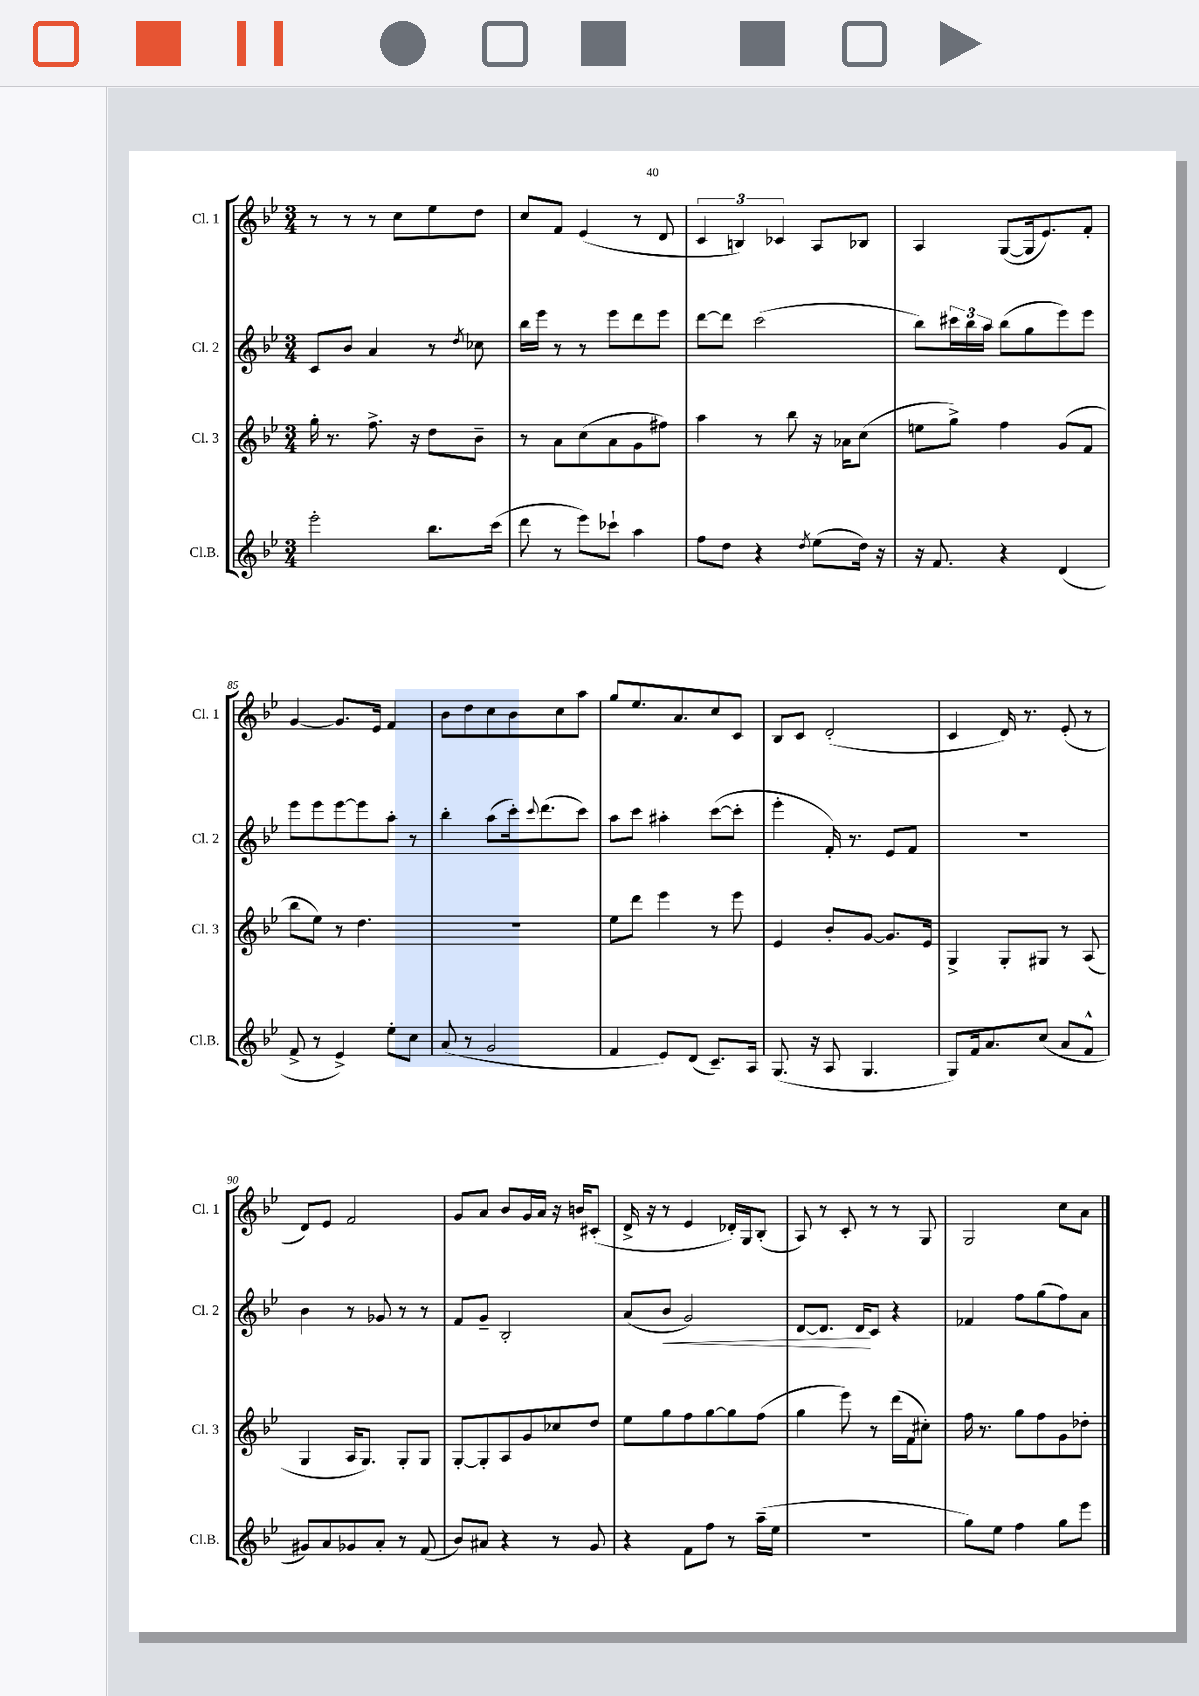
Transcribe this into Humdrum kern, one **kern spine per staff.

**kern	**kern	**kern	**kern
*staff4	*staff3	*staff2	*staff1
*clefG2	*clefG2	*clefG2	*clefG2
*k[b-e-]	*k[b-e-]	*k[b-e-]	*k[b-e-]
*M3/4	*M3/4	*M3/4	*M3/4
2eee-'\	16gg'\	8c/L	8r
.	8.r	.	.
.	.	8b-/J	8r
.	8.ff^\	4a/	8r
.	.	.	8cc\L
.	16r	.	.
8.bb-\L	8dd\L	8r	8ee-\
.	.	8qdd/	.
.	8b-~\J	8cc-\	8dd\J
(16ccc\Jk	.	.	.
=	=	=	=
8ddd\	8r	16bb-\LL	8cc/L
.	.	16eee-\JJ	.
8r	8a\L	8r	8f/J
8eee-\L)	(8cc\	8r	(4e-/
8ccc-`\J	8a\	8eee-\L	.
4aa\	8g\	8ddd\	8r
.	8ff#\J)	8eee-\J	8d/
=	=	=	=
8ff\L	4aa\	[8ddd\L	6c/
8dd\J	.	8ddd\]J	.
.	.	.	6B/)
4r	8r	(2ccc\	.
.	.	.	6c-/
.	8bb-\	.	.
8qdd/	.	.	.
(8ee-\L	16r	.	8A/L
.	16a-\LK	.	.
16dd\Jk)	(8cc\J	.	8B-/J
16r	.	.	.
=	=	=	=
16r	8ee\L	8bb-\L)	4A/
8.f/	.	.	.
.	8gg^\J)	24ccc#\L	.
.	.	24bb-\	.
.	.	24aa\JJ	.
4r	4ff\	(8bb-\L	([8G/L
.	.	8gg\	16G/]k
.	.	.	8.e-/)
(4d/	(8g/L	8eee-\)	.
.	8f/J	8eee-\J	8f'/J
=	=	=	=
8f^/	8bb-\L	8eee-\L	[4g/
8r	8ee-\J)	8eee-\	.
4e-^/)	8r	[8eee-\	8.g/]L
.	4.dd\	8eee-\]	.
.	.	.	16e-/Jk
8ee-'\L	.	8aa'\J	4f/
8cc\J	.	8r	.
=	=	=	=
(8a/	2.r	4bb-'\	8b-\L
8r	.	.	8dd\
2g/	.	(8aa\L	8cc\
.	.	16ccc'\k)	8b-\
.	.	8qqccc/	.
.	.	(8.ddd\	.
.	.	.	8cc\
.	.	8ccc\J)	8aa\J
=	=	=	=
4f/	8ee-\L	8aa\L	8gg/L
.	8ddd\J	8ccc\J	8.ee-/
8e-/L)	4eee-\	4aa#'\	.
.	.	.	8.a/
(8d/J	.	.	.
8.c~/L)	8r	([8ccc\L	8cc/
.	8eee-\	8ccc'\]J	8c/J
16A/Jk	.	.	.
=	=	=	=
(8.G/	4e-/	4eee-'\	8B-/L
.	.	.	8c/J
16r	.	.	.
8A/	8b-'/L	16f'/)	(2d'/
.	.	8.r	.
4.G/	[8g/J	.	.
.	8.g/]L	8e-/L	.
.	.	8f/J	.
.	16e-/Jk	.	.
=	=	=	=
8G/L)	4G^/	2.r	4c/
16f/k	.	.	.
8.a/	.	.	.
.	8G'/L	.	16d/)
.	.	.	8.r
(8cc/J	8G#/J	.	.
8a/L	8r	.	(8e-'/
8f^^/J	(8A/	.	8r
=	=	=	=
8g#/L)	4G/	4b-\	8d/L)
8a/	.	.	8e-/J
8g-/	16A/LK	8r	2f/
.	8.G/J)	.	.
8a'/J	.	8g-/	.
8r	8G'/L	8r	.
(8f/	8G/J	8r	.
=	=	=	=
8b-/L)	[8G'/L	8f/L	8g/L
8a#/J	8G'/]	8g~/J	8a/J
4r	8A/	2B-'/	8b-/L
.	8g/	.	16g/L
.	.	.	16a/JJ
8r	8cc-/	.	16r
.	.	.	16b/LK
8g/	8dd/J	.	(8c#'/J
=	=	=	=
4r	8ee-\L	(8a/L	16d^/
.	.	.	16r
.	8gg\	8b-/J	8r
8f\L	8ff\	2g/)	4e-/
8ff\J	[8gg\	.	.
8r	8gg\]	.	16d-'/LL)
.	.	.	16G/J
(16aa~\LL	(8ff\J	.	(8B-'/J
16ee-\JJ	.	.	.
=	=	=	=
2.r	4gg\	[8d/L	8A/)
.	.	8.d/]J	8r
.	8eee-\)	.	8c'/
.	.	16d/LK	.
.	8r	8c/J	8r
.	(16ddd\LL	4r	8r
.	16f\J	.	.
.	8cc#'\J)	.	8G/
=	=	=	=
8gg\L)	16ff\	4f-/	2G/
.	8.r	.	.
8ee-\J	.	.	.
4ff\	8gg\L	8ff\L	.
.	8ff\	(8gg\	.
8gg\L	8g\	8ff\)	8cc\L
8eee-\J	8dd-'\J	8a\J	8a\J
==	==	==	==
*-	*-	*-	*-
